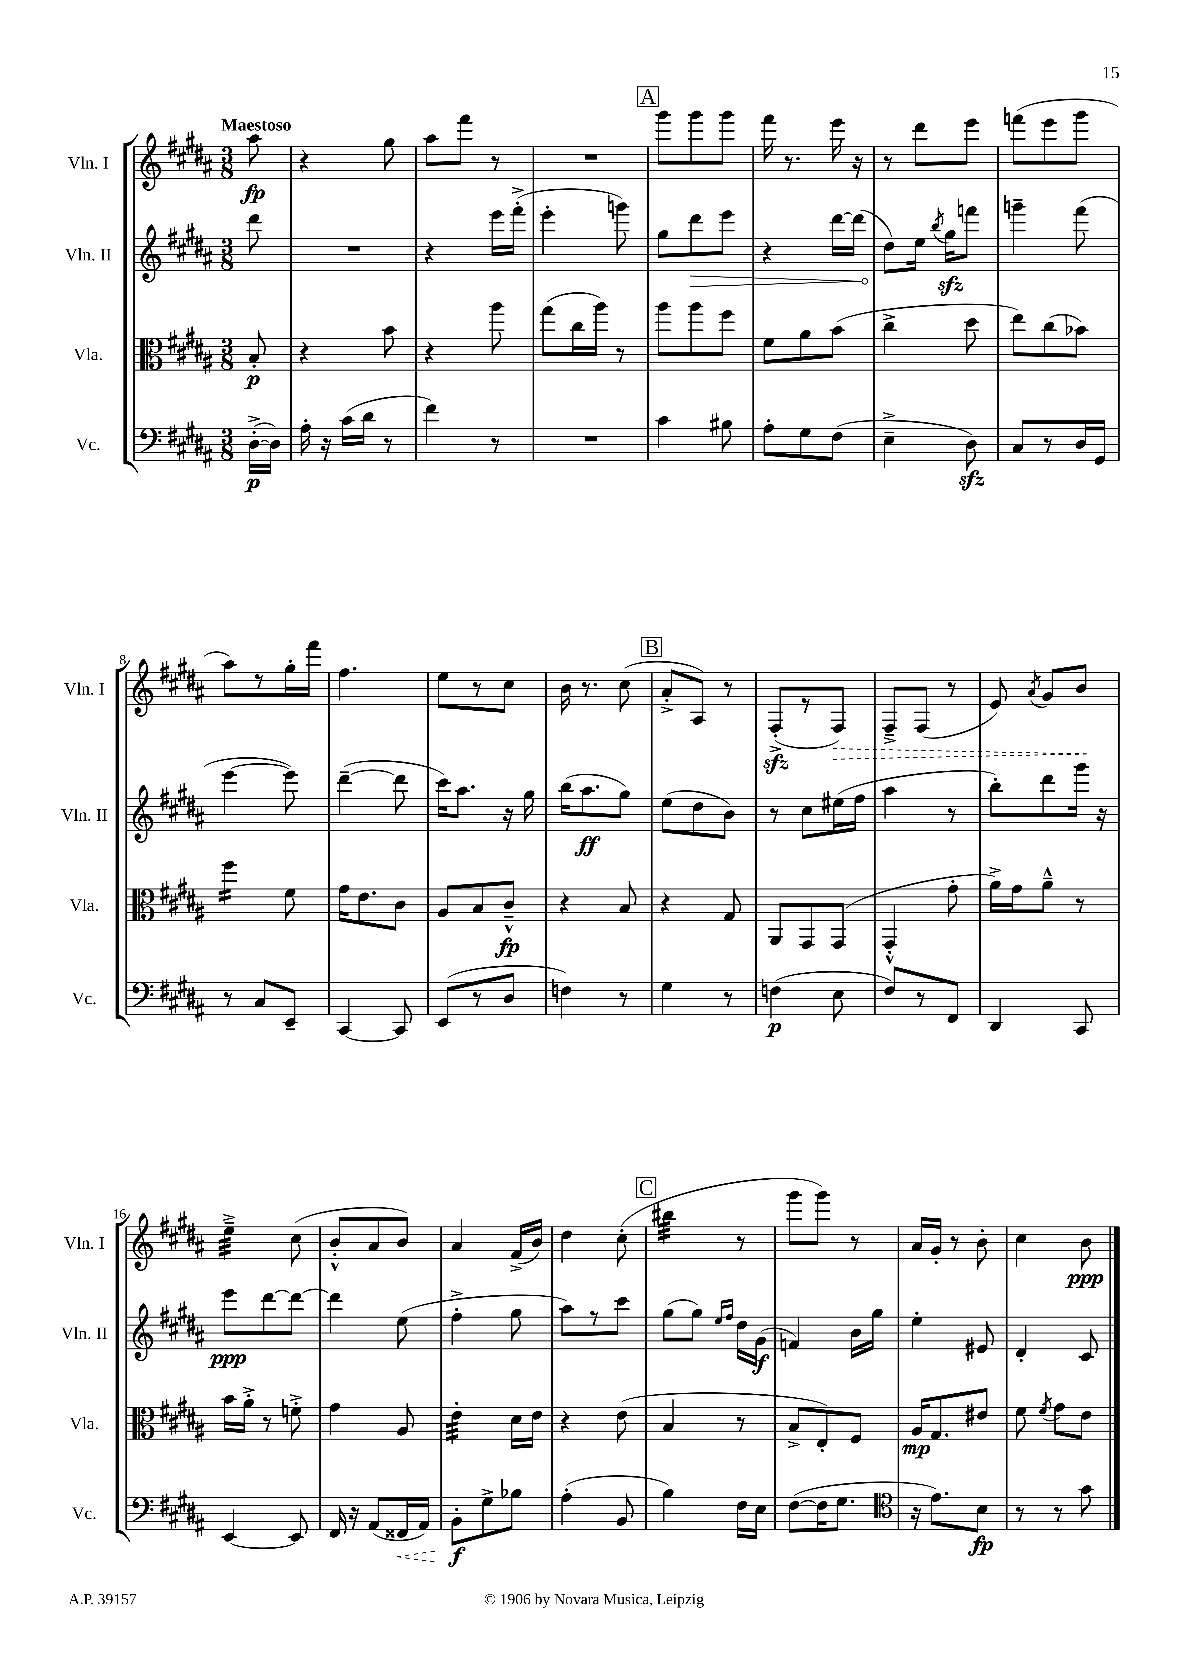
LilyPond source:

<<
\new StaffGroup <<
\new Staff = "s0" \with { instrumentName = "Vln. I" shortInstrumentName = "Vln. I" } {
    \clef treble \key b \major \numericTimeSignature \time 3/8 \partial 8 \tempo "Maestoso"
    \autoBeamOff ais''8\fp |
    r4 gis''8 |
    ais''8[ fis'''8] r8 |
    R4. |
    \mark \markup { \box "A" } gis'''8[ gis'''8 gis'''8] |
    fis'''16 r8. e'''16 r16 |
    r8 dis'''8[ e'''8] |
    f'''8[( e'''8 gis'''8] |
    ais''8[) r8 gis''16-. fis'''16] |
    fis''4. |
    e''8[ r8 cis''8] |
    b'16 r8. cis''8( |
    \mark \markup { \box "B" } ais'8[-.-> ais8]) r8 |
    fis8[-.->\sfz( r8 \once \override Hairpin.style = #'dashed-line fis8]\>) |
    fis8[---> fis8]( r8 |
    e'8) \acciaccatura { ais'8 } gis'8[ b'8]\! |
    e''4:32---> cis''8( |
    b'8[-.-^ ais'8 b'8]) |
    ais'4 fis'16[->( b'16]) |
    dis''4 cis''8-.( |
    \mark \markup { \box "C" } bis''4:32 r8 |
    gis'''8[ gis'''8]) r8 |
    ais'16[ gis'16]-. r8 b'8-. |
    cis''4 b'8\ppp \bar "|." |
}
\new Staff = "s1" \with { instrumentName = "Vln. II" shortInstrumentName = "Vln. II" } {
    \clef treble \key b \major \numericTimeSignature \time 3/8 \partial 8
    \autoBeamOff dis'''8 |
    R4. |
    r4 e'''16[ fis'''16]-.->( |
    e'''4-. g'''8) |
    \mark \markup { \box "A" } gis''8[ \once \override Hairpin.circled-tip = ##t dis'''8\> e'''8] |
    r4 dis'''16[~ dis'''16]( |
    dis''8[\!) e''16] \acciaccatura { b''8 } gis''16[\sfz f'''8] |
    g'''4-- fis'''8( |
    e'''4~ e'''8) |
    dis'''4~--( dis'''8 |
    cis'''16[) ais''8.] r16 gis''16 |
    b''16[( ais''8.\ff gis''8]) |
    \mark \markup { \box "B" } e''8[( dis''8 b'8]) |
    r8 cis''8[ eis''16( fis''16] |
    ais''4 r8 |
    b''8[-.) dis'''8 gis'''16] r16 |
    e'''8[\ppp dis'''8~ dis'''8]~ |
    dis'''4 e''8( |
    fis''4-.-> gis''8 |
    ais''8[) r8 cis'''8] |
    \mark \markup { \box "C" } gis''8[( gis''8]) \grace { e''16[ fis''16] } dis''16[ gis'16]\f( |
    f'4) b'16[ gis''16] |
    e''4-. eis'8 |
    dis'4-. cis'8 \bar "|." |
}
\new Staff = "s2" \with { instrumentName = "Vla." shortInstrumentName = "Vla." } {
    \clef alto \key b \major \numericTimeSignature \time 3/8 \partial 8
    \autoBeamOff b8-.\p |
    r4 b'8 |
    r4 ais''8 |
    gis''8[( cis''16 ais''16]) r8 |
    \mark \markup { \box "A" } ais''8[ ais''8 fis''8] |
    fis'8[ ais'8 b'8]( |
    cis''4-> dis''8 |
    e''8[) cis''8( bes'8]) |
    fis''4:16 fis'8 |
    gis'16[ e'8. cis'8] |
    ais8[ b8 cis'8]---^\fp |
    r4 b8 |
    \mark \markup { \box "B" } r4 gis8 |
    ais,8[ gis,8 gis,8]( |
    gis,4-.-^ gis'8-. |
    ais'16[->) gis'16 ais'8]---^ r8 |
    b'16[ ais'16]-.-> r8 f'8-.-> |
    gis'4 ais8 |
    e'4:32-. dis'16[ e'16] |
    r4 e'8( |
    \mark \markup { \box "C" } b4 r8 |
    b8[-> e8-.) fis8] |
    ais16[\mp gis8. eis'8] |
    fis'8 \acciaccatura { fis'8 } gis'8[ e'8] \bar "|." |
}
\new Staff = "s3" \with { instrumentName = "Vc." shortInstrumentName = "Vc." } {
    \clef bass \key b \major \numericTimeSignature \time 3/8 \partial 8
    \autoBeamOff dis16[~-.->\p( dis16]) |
    ais16-. r16 cis'16[( dis'16] r8 |
    fis'4) r8 |
    R4. |
    \mark \markup { \box "A" } cis'4 bis8 |
    ais8[-. gis8 fis8]( |
    e4---> dis8\sfz) |
    cis8[ r8 dis16 gis,16] |
    r8 cis8[ e,8]-- |
    cis,4~ cis,8 |
    e,8[( r8 dis8] |
    f4) r8 |
    \mark \markup { \box "B" } gis4 r8 |
    f4\p( e8 |
    fis8[) r8 fis,8] |
    dis,4 cis,8 |
    e,4~ e,8 |
    fis,16 r16 ais,8[( \once \override Hairpin.style = #'dashed-line fisis,16\< ais,16]) |
    b,8[-.\f\! gis8-> bes8] |
    ais4-.( b,8 |
    \mark \markup { \box "C" } b4) fis16[ e16] |
    fis8[~( fis16 gis8.] |
    \clef tenor r16 e'8.[) b8]\fp |
    r8 r8 gis'8 \bar "|." |
}
>>
>>
